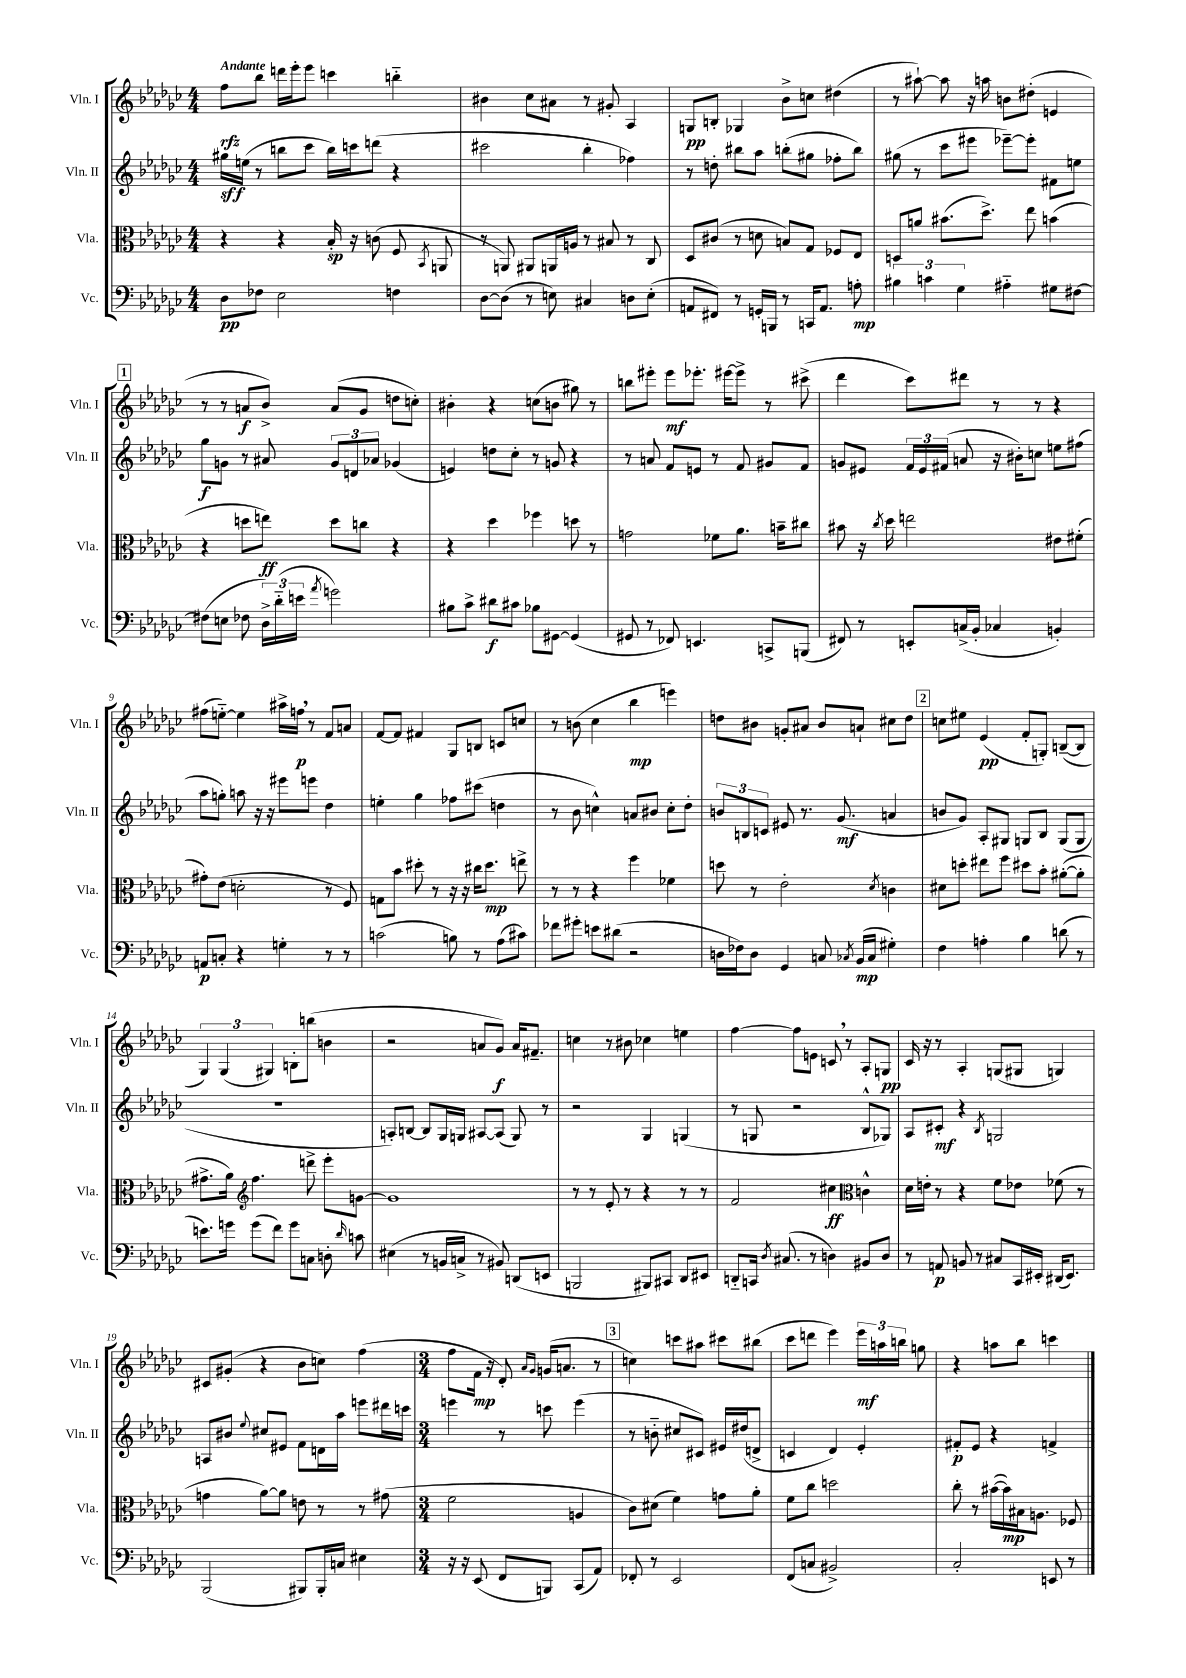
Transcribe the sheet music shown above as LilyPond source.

<<
\new StaffGroup <<
\new Staff = "s0" \with { instrumentName = "Vln. I" shortInstrumentName = "Vln. I" } {
    \clef treble \key ges \major \numericTimeSignature \time 4/4 \tempo "Andante"
    \autoBeamOff f''8[\rfz bes''8] d'''16[ ees'''16-. ees'''8] c'''4 b''4-_ |
    bis'4 ces''8[ ais'8] r8 gis'8-. aes4 |
    g8[\pp b8]-. ges4 bes'8[-> c''8] dis''4( |
    r8 ais''8~-!) ais''8 r16 a''16 b'8[ dis''8]-.( e'4 |
    \mark \markup { \box "1" } r8 r8 a'8[\f bes'8]->) a'8[( ges'8] d''8[ c''8]-.) |
    bis'4-. r4 c''8[( b'8] gis''8) r8 |
    b''8[ eis'''8]-. eis'''8[\mf ees'''8.]-. eis'''16[~ eis'''8]-> r8 cis'''8->( |
    des'''4 ces'''8[) dis'''8] r8 r8 r4 |
    fis''8[( e''8]~-_) e''4 ais''16[-> f''16]\p \breathe r8 f'8[ a'8] |
    f'8[~ f'8] fis'4 ges8[ b8] c'8[ c''8] |
    r8 b'8( ces''4 bes''4\mp e'''4) |
    d''8[ bis'8] g'8[-. ais'8] bis'8[ a'8]-! cis''8[ d''8] |
    \mark \markup { \box "2" } c''8[ eis''8] ees'4\pp( f'8[-. g8]-.) b8[~--( b8] |
    \tuplet 3/2 { ges4) ges4( gis4) } b8[-. b''8]( b'4 |
    r2 a'8[ ges'8]\f) a'16[ fis'8.]-- |
    c''4 r8 bis'8 ces''4 e''4 |
    f''4~ f''8[ e'8] c'8 \breathe r8 aes8[-. g8]\pp |
    ces'16 r16 r8 aes4-. g8[( gis8] g4) |
    cis'8[ gis'8]-.( r4 bes'8[ c''8]) f''4( |
    \numericTimeSignature \time 3/4 f''8[ f'16]\mp r16 des'8-.) \grace { aes'16[ ges'16] } g'16[( a'8.] r8 |
    \mark \markup { \box "3" } c''4) c'''8[ ais''8] cis'''8[ bis''8]( |
    ces'''8[ d'''8] ees'''4) \tuplet 3/2 { ees'''16[\mf a''16 b''16] } g''8 |
    r4 a''8[ bes''8] c'''4 \bar "|." |
}
\new Staff = "s1" \with { instrumentName = "Vln. II" shortInstrumentName = "Vln. II" } {
    \clef treble \key ges \major \numericTimeSignature \time 4/4
    \autoBeamOff gis''16[\sff e''16]( r8 b''8[ ces'''8] b''16[) c'''16 d'''8]( r4 |
    cis'''2 bes''4-. fes''4) |
    r8 d''8-. bis''8[ aes''8] b''8[-.( gis''8] fes''8[-. b''8]) |
    gis''8( r8 ces'''8[ eis'''8] ees'''8[~--) ees'''8]-. fis'8[ e''8] |
    \mark \markup { \box "1" } ges''8[\f g'8] r8 ais'8 \tuplet 3/2 { g'8[ d'8 aes'8] } ges'4( |
    e'4) d''8[ ces''8]-. r8 g'8 r4 |
    r8 a'8 f'8[ e'8] r8 f'8 gis'8[ f'8] |
    g'8[ eis'8] \tuplet 3/2 { f'16[ eis'16 fis'16]( } a'8 r16 bis'16[-.) c''8] e''8[ fis''8]( |
    aes''8[ g''8]-.) a''8 r16 r16 eis'''8[ e'''8] des''4 |
    e''4-. ges''4 fes''8[ cis'''8]( d''4 |
    r8 bes'8 c''4-^) a'8[ bis'8] c''8[-. des''8]-. |
    \tuplet 3/2 { b'8[ b8 c'8] } eis'8 r8. ges'8.\mf( a'4 |
    \mark \markup { \box "2" } b'8[ ges'8]) aes8[-. gis8] g8[ bes8] g8[( g8] |
    R1 |
    a8[-.) b8]~ b8[ ges16 g16] ais8[~ ais8]( g8) r8 |
    r2 ges4 g4( |
    r8 g8 r2 bes8[-^ ges8]) |
    aes8[ cis'8]-.\mf r4 \acciaccatura { bes8 } g2 |
    a8[ bis'8] \appoggiatura { ees''8 } cis''8[ eis'8] f'8[ d'16 aes''16] e'''8[ dis'''16 c'''16] |
    \numericTimeSignature \time 3/4 e'''4 r8 c'''8 e'''4( |
    \mark \markup { \box "3" } r8 b'8-_ cis''8[ cis'8]) eis'16[ dis''16( d'8]-> |
    c'4 des'4) ees'4-. |
    fis'8[-.\p ees'8] r4 f'4-> \bar "|." |
}
\new Staff = "s2" \with { instrumentName = "Vla." shortInstrumentName = "Vla." } {
    \clef alto \key ges \major \numericTimeSignature \time 4/4
    \autoBeamOff r4 r4 bes16-.\sp r16 c'8( f8 \acciaccatura { bes,8 } a,8 |
    r8 a,8) ais,8[ a,16 a16] r8 bis8 r8 ces8 |
    des8[ cis'8]( r8 d'8 b8[) ges8] fes8[ ees8] |
    d8[ a'8] bis'8.[( des''8.]->) ees''8 b'4( |
    \mark \markup { \box "1" } r4 d''8[ e''8]\ff) d''8[ c''8] r4 |
    r4 des''4 fes''4 d''8 r8 |
    g'2 fes'8[ aes'8.] b'16[-- cis''8] |
    bis'8 r16 \acciaccatura { ces''8 } des''16 e''2 eis'8[ fis'8]-.( |
    gis'8[-.) ees'8]( d'2-. r8 f8) |
    g8[ bes'8] dis''8-. r8 r16 r16 cis''16[ dis''8.]\mp e''8-> |
    r8 r8 r4 f''4 fes'4 |
    d''8 r8 ees'2-. \acciaccatura { des'8 } c'4 |
    \mark \markup { \box "2" } dis'8[ d''8]-. eis''8[ f''8] dis''8[ bes'8]-. ais'8[~-.( ais'8]-. |
    gis'8.[-> aes'16]) \clef treble f''4. d'''8-> ees'''8[-. g'8]~ |
    g'1 |
    r8 r8 ees'8-. r8 r4 r8 r8 |
    f'2 cis''4\ff \clef alto c'4-^ |
    des'16[ e'16]-. r8 r4 f'8[ ees'8] fes'8( r8 |
    g'4 aes'8[~) aes'8] e'8 r8 r8 gis'8( |
    \numericTimeSignature \time 3/4 f'2 a4 |
    \mark \markup { \box "3" } ces'8[) dis'8]( f'4) g'8[ aes'8]-. |
    f'8[ ces''8] d''2 |
    ces''8-. r8 bis'16[~( bis'16\mp) bis16 a8.] fes8 \bar "|." |
}
\new Staff = "s3" \with { instrumentName = "Vc." shortInstrumentName = "Vc." } {
    \clef bass \key ges \major \numericTimeSignature \time 4/4
    \autoBeamOff des8[\pp fes8] ees2 f4 |
    des8[~ des8]( r8 e8) cis4 d8[ e8]-.( |
    a,8[ fis,8]) r8 g,16[-. b,,16] r8 c,16[ a,8.] a8-.\mp |
    \tuplet 3/2 { bis4 c'4 ges4 } ais4-_ gis8[ fis8]~ |
    \mark \markup { \box "1" } fis8[( e8] fes8 \tuplet 3/2 { des16[->) des'16-_( e'16] } \acciaccatura { aes'8 } g'2) |
    bis8[ ces'8]-> dis'8[\f cis'8] bes8[ gis,8]~ gis,4( |
    gis,8 r8 fes,8) e,4. c,8[-> b,,8]( |
    fis,8) r8 e,8[-. c16->( bes,16]-. ces4 b,4-.) |
    a,8[\p c8]-. r4 g4-. r8 r8 |
    c'2( b8) r8 aes8[( cis'8]) |
    fes'8[ gis'8]-. e'8[ dis'8]( r2 |
    d16[ fes16) d8] ges,4 c8 \acciaccatura { ces8 } bes,16[\mp( ces16] gis4-.) |
    \mark \markup { \box "2" } f4 a4-. bes4 d'8( r8 |
    e'8.[) g'16] g'8[( f'8]) g'8[ c8] d8-. \grace { des'16 } c'8 |
    eis4( r8 b,16[ c16]-> r8 bis,8) d,8[( e,8] |
    b,,2 bis,,8[) cis,8] des,8[ eis,8] |
    d,8[-_ c,16] \acciaccatura { des8 } cis8.( r8 d4) bis,8[ d8] |
    r8 a,8\p b,8 r8 cis8[ ces,16 eis,16]-. dis,16[( eis,8.]) |
    bes,,2( bis,,8[) bis,,16-. c16] eis4 |
    \numericTimeSignature \time 3/4 r16 r16 ees,8( f,8[ b,,8]) ces,8[( aes,8]) |
    \mark \markup { \box "3" } fes,8-. r8 ees,2 |
    f,8[( c8] bis,2->) |
    ces2-. e,8 r8 \bar "|." |
}
>>
>>
